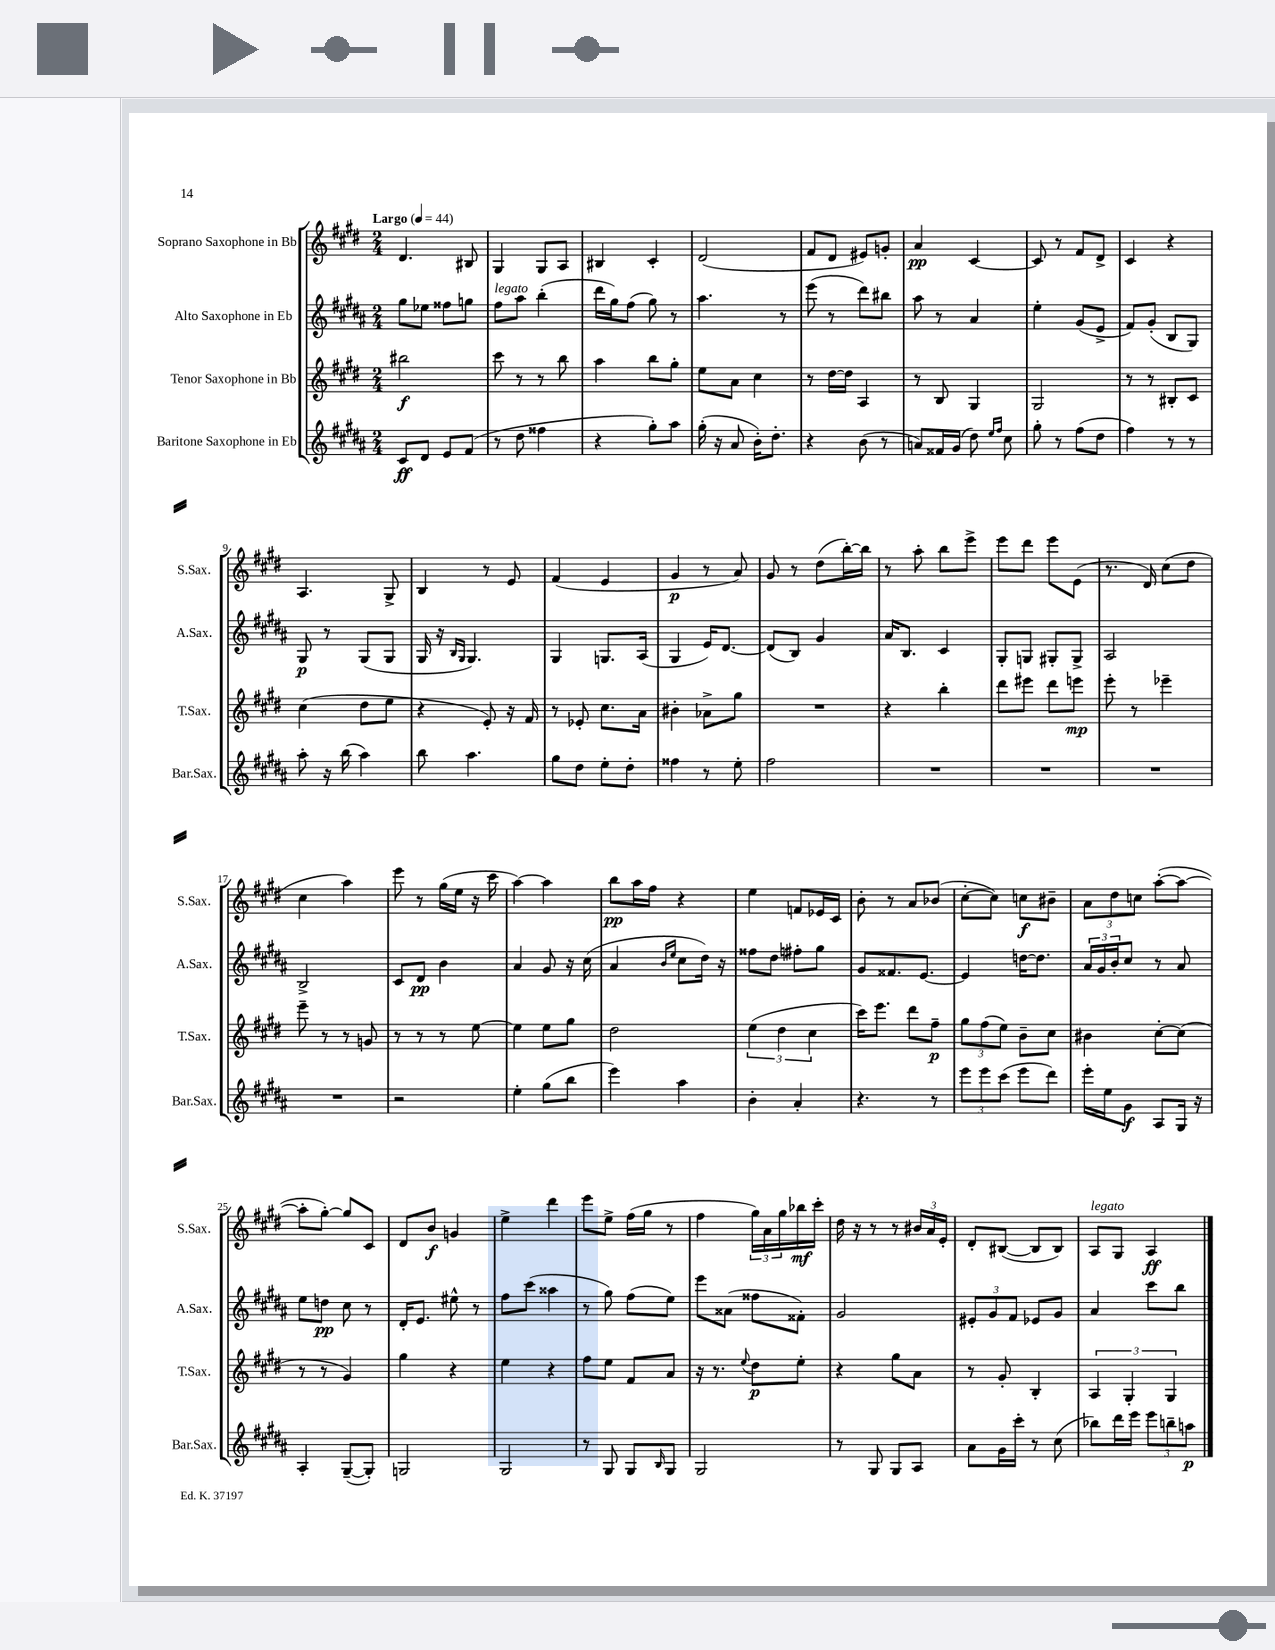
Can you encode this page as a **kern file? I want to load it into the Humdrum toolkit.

**kern	**kern	**kern	**kern
*staff4	*staff3	*staff2	*staff1
*clefG2	*clefG2	*clefG2	*clefG2
*k[f#c#g#d#a#]	*k[f#c#g#d#]	*k[f#c#g#d#a#]	*k[f#c#g#d#]
*M2/4	*M2/4	*M2/4	*M2/4
*MM44	*MM44	*MM44	*MM44
8c#	2bb#	8gg#	4.d#
8d#	.	8ee-	.
8e	.	8ff##	.
(8f#	.	8gg	8B#
=	=	=	=
8r	8ccc#	8ff#	4G#
8dd#	8r	8aa#	.
4ff##	8r	(4bb'	8G#
.	8bb	.	8A
=	=	=	=
4r	4aa	16ddd#	4B#
.	.	16gg#)	.
.	.	(8ff#	.
8gg#')	8bb	8gg#)	4c#'
8aa#	8gg#'	8r	.
=	=	=	=
(16gg#'	8ee	4.aa#	(2d#
16r	.	.	.
8a#	8a	.	.
16b')	4cc#	.	.
8.dd#'	.	.	.
.	.	8r	.
=	=	=	=
4r	8r	(8eee	8f#
.	[16dd#	8r	8d#
.	16dd#]	.	.
(8b	4A	8ddd#)	8e#)
8r	.	8bb#	8g'
=	=	=	=
8a)	8r	8aa#	4a
16f##	8B	8r	.
(16g#	.	.	.
8dd#)	4G#	4a#	[4c#
16qqee	.	.	.
16qqff#	.	.	.
8cc#	.	.	.
=	=	=	=
8gg#'	2G#	4ee'	8c#]
8r	.	.	8r
(8ff#	.	(8g#	8f#
8dd#	.	8e^	8d#^
=	=	=	=
4ff#)	8r	8f#)	4c#
.	8r	(8g#'	.
8r	8B#'	8B	4r
8r	8c#	8G#)	.
=	=	=	=
8aa#'	(4cc#	8G#	4.A
16r	.	8r	.
(16bb	.	.	.
4aa#)	8dd#	(8G#	.
.	8ee	8G#	8G#^
=	=	=	=
8bb	4r	16G#	4B
.	.	16r	.
.	.	16qqB	.
.	.	16qqG#	.
4.aa#	.	4.G#)	.
.	8e')	.	8r
.	16r	.	8e
.	16f#	.	.
=	=	=	=
8gg#	8r	4G#	(4f#
8dd#	8e-'	.	.
8ee'	8.cc#	8.G	4e
8dd#'	.	.	.
.	16a	(16A#	.
=	=	=	=
4ff##	4b#'	4G#	4g#
8r	8a-^	16e)	8r
.	.	[8.d#	.
8ee'	8gg#	.	8a)
=	=	=	=
2ff#	2r	(8d#]	8g#
.	.	8B)	8r
.	.	4g#	(8dd#
.	.	.	[16bb')
.	.	.	16bb]
=	=	=	=
2r	4r	16a#	8r
.	.	8.B	.
.	.	.	8aa'
.	4bb'	4c#	8bb
.	.	.	8eee^
=	=	=	=
2r	8ddd#	8G#'	8eee
.	8eee#	8G	8ddd#
.	8ddd#	8G#'	8eee
.	8eee	8G#^	(8e
=	=	=	=
2r	8eee'	2A#	8.r
.	8r	.	.
.	.	.	16d#)
.	4eee-~	.	(8cc#
.	.	.	8dd#
=	=	=	=
2r	8eee~	2B^	4cc#
.	8r	.	.
.	8r	.	4aa)
.	8g	.	.
=	=	=	=
2r	8r	8c#	8eee
.	8r	8d#	8r
.	8r	4b	(16gg#
.	.	.	16ee
.	[8ee	.	16r
.	.	.	16ccc#
=	=	=	=
4ee'	4ee]	4a#	[4aa)
(8gg#	8ee	8g#	4aa]
8bb	8gg#	16r	.
.	.	(16cc#	.
=	=	=	=
4eee)	2dd#	4a#	8bb
.	.	.	16aa
.	.	.	16ff#
.	.	16qqb	.
.	.	16qqee	.
4aa#	.	8cc#	4r
.	.	16dd#)	.
.	.	16r	.
=	=	=	=
4b'	(6ee	8ff##	4ee
.	.	8dd#	.
.	6dd#	.	.
4a#'	.	8ff#'	8f
.	6cc#	.	.
.	.	8gg#	16e-
.	.	.	16c#
=	=	=	=
4.r	16ccc#)	8g#	8b'
.	8.eee	.	.
.	.	8.f##	8r
.	8ddd#	.	8a
.	.	[8.e	.
8r	8ff#~	.	(8b-
=	=	=	=
12eee	12gg#	4e]	[8cc#'
12eee	(12ff#	.	.
.	.	.	8cc#])
(12ccc#	12ee)	.	.
8eee	8b~	[16dd	8cc
.	.	8.dd]	.
8ddd#)	8cc#	.	8b#~
=	=	=	=
16eee'	4b#	24a#	12a
.	.	24g#	.
16ee	.	.	.
.	.	24b'	12dd#
8g#	.	8cc#	.
.	.	.	12cc
8A#	[8cc#'	8r	([8aa'
16G#	(8cc#]	8a#	8aa_
16r	.	.	.
=	=	=	=
4A#'	8r	8ee	8aa']
.	8r	8dd	[8gg#')
([8G#~	4g#)	8cc#	8gg#]
8G#'])	.	8r	8c#
=	=	=	=
2G	4gg#	16d#'	8d#
.	.	8.e	.
.	.	.	8b
.	4r	8ee#^^	4g
.	.	8r	.
=	=	=	=
2G#	4ee	8ff#	4ee^
.	.	(8ccc#	.
.	4r	4aa##	4ddd#
=	=	=	=
8r	8ff#	8r	8eee
8G#	8ee	8gg#)	8ee^
8G#	8f#	(8ff#	(16ff#
.	.	.	16gg#
16qqB	.	.	.
8G#	8a	8ee)	8r
=	=	=	=
2G#	16r	8eee	4ff#
.	8.r	.	.
.	.	(8a##	.
.	8qqee	.	.
.	8dd#	8ff##	24gg#)
.	.	.	24a
.	.	.	24gg#
.	8ee'	8f##')	16bb-
.	.	.	16ccc#'
=	=	=	=
8r	4r	2g#	16dd#
.	.	.	16r
8G#	.	.	8r
8G#	8gg#	.	8r
8A#	8a	.	24b#
.	.	.	24a
.	.	.	24e'
=	=	=	=
8a#	8r	12e#'	8d#'
.	.	12g#	.
16g#	8g#'	.	([8B#
.	.	12f#	.
16ccc#'	.	.	.
8r	4B'	8e-	8B#]
(8cc#	.	8g#	8B#)
=	=	=	=
8bb-)	6A	4a#	8A
16ddd#	.	.	8G#
.	6G#'	.	.
16eee	.	.	.
12eee	.	8ccc#	4A
12bb~	6G#	.	.
.	.	8bb	.
12aa	.	.	.
==	==	==	==
*-	*-	*-	*-
